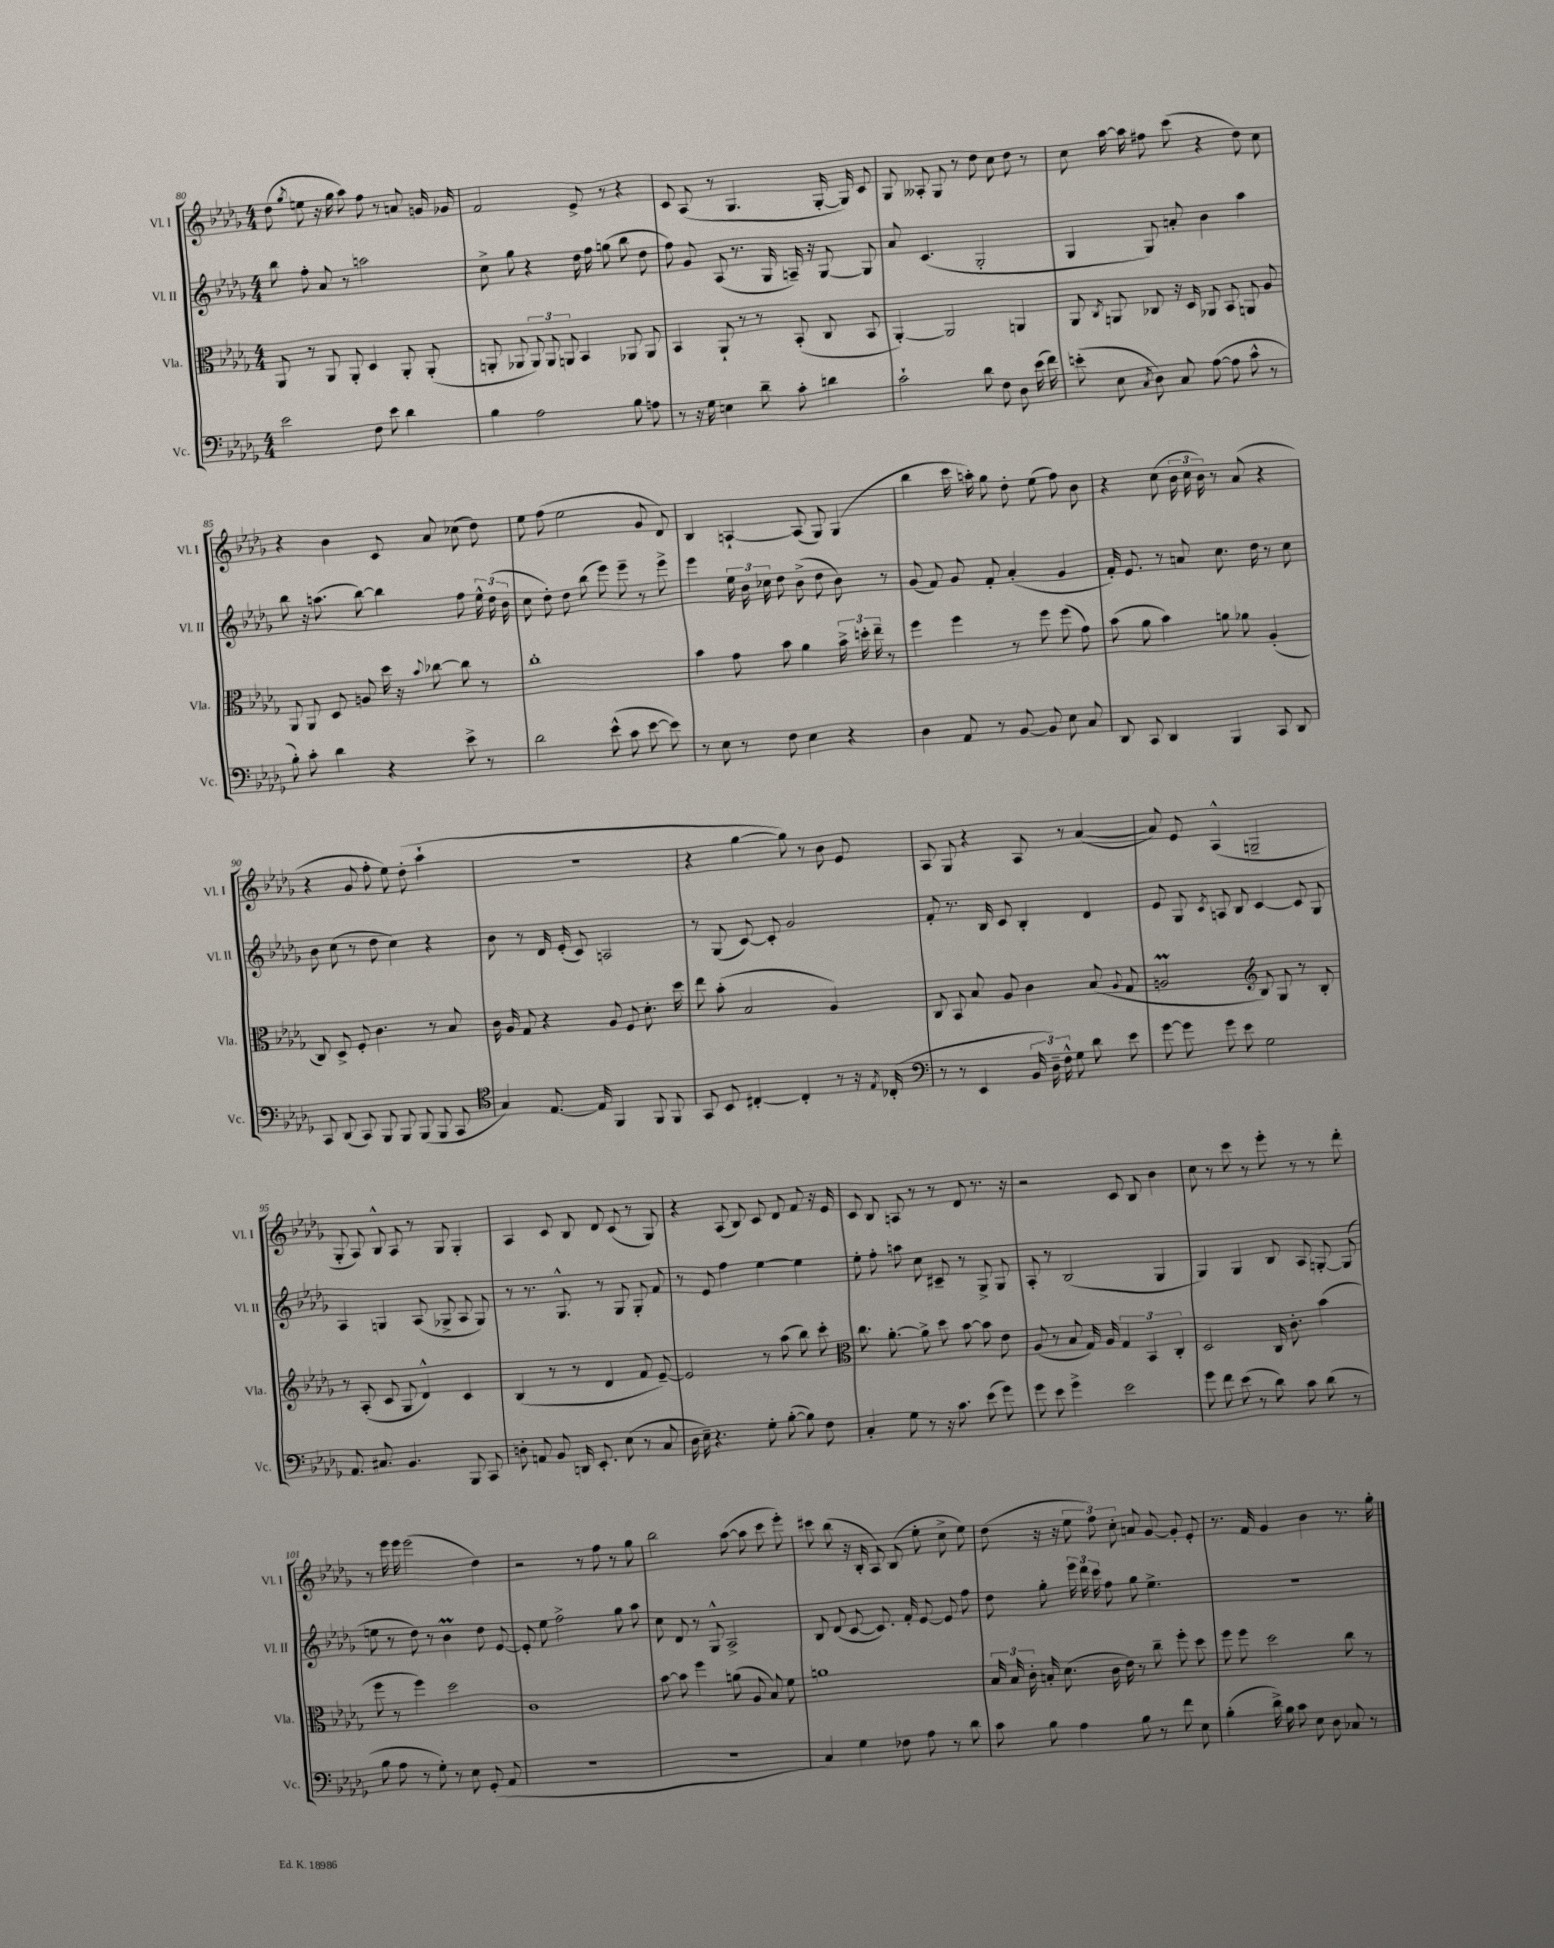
<<
\new StaffGroup <<
\new Staff = "s0" \with { instrumentName = "Vl. I" shortInstrumentName = "Vl. I" } {
    \clef treble \key des \major \numericTimeSignature \time 4/4
    \autoBeamOff des''8( \acciaccatura { ges''8 } e''8 r16 ges''16 aes''8) f''8 r8 a'8 g'16 ges'16 |
    f'2 ees'8-> r8 r4 |
    c'8 aes8( r8 ges4. ges16~-. ges16) c'8 |
    ges8 aeses8-. ges8 r8 des''8 c''8 des''8 r8 |
    c''8 aes''16~ aes''16 fis''8 c'''8( r4 des''8) c''8 |
    r4 bes'4 c'8 aes'8 ces''8( des''8) |
    ees''8 f''8( ees''2 ges'8 des'8) |
    bes4 a4~-! a8( ges8) ges4( |
    bes''4 c'''16 a''16-.) ges''8 des''8-. ees''8( f''8) bes'8 |
    r4 c''8( \tuplet 3/2 { bes'16 c''16 bes'16) } r8 aes'8( r4 |
    r4 ges'8 f''8-. ees''8) des''8-.( aes''4-! |
    R1 |
    r4 ges''4~ ges''8) r8 bes'8 ees'8 |
    aes8 ges8 r4 aes8 r8 aes'4~( |
    aes'8) ees'8 aes4-^( g2-- |
    ges8-. aes8) bes8-^ aes8 r8 ges8 ges4-. |
    aes4 c'8 bes8 des'8 c'8( r8 ges8) |
    r4 aes8( bes8) c'8 des'8 f'8 r16 ees'16 |
    c'8 bes8 a8 r8 r8 des'8 r8. r16 |
    r2 c'8 bes8 bes'4 |
    c''8 r8 c'''8 r8 ees'''8-. r8 r8 des'''8-. |
    r8 ees'''16 ees'''16 ees'''2( des''4) |
    r2 r8 f''8 r8 ges''8 |
    bes''2 aes''8~( aes''8 c'''8 ees'''8-.) |
    cis'''8 bes''8( r16 bes16-. aes8) bes8( ees''8-. c''8-> ees''8) |
    des''8( r16 r16 \tuplet 3/2 { ees''8 f''8) c''8-. } a'8 ges'8~ ges'8-. ees'8-. |
    r8. f'16 ges'4 bes'4 r8. ges''16-. \bar "|." |
}
\new Staff = "s1" \with { instrumentName = "Vl. II" shortInstrumentName = "Vl. II" } {
    \clef treble \key des \major \numericTimeSignature \time 4/4
    \autoBeamOff bes''8 f''8-. aes'8 r8 a''2 |
    c''8-> ges''8 r4 des''16 f''16 g''8( bes''8 des''8 |
    f''8) ges'8 aes8( r8. ges16 a16--) r16 ges8~ ges8 |
    aes'8 c'4.( ges2-. |
    ges4 ges8) a'8-. bes'4 aes''4 |
    bes''8 r16 a''8.( bes''8~) bes''4 f''8 \tuplet 3/2 { ees''16-^ des''16( bes'16 } |
    c''8 des''8-.) des''8 bes''8( ees'''8) ees'''8-- r8 ees'''8-> |
    ees'''4 \tuplet 3/2 { ees''16 bes'16 ces''16 } des''8 bes'8->( des''8 bes'8) r8 |
    ges'8( f'8) ges'8 f'8-. aes'4-.( ges'4 |
    f'16-.) ees'8. r8 a'8 c''8. des''16 r8 c''8 |
    bes'8 c''8( r8 des''8 c''4) r4 |
    bes'8 r8 des'16 ees'16-.( c'8) a2 |
    r8 ges8( c'8~) c'8-. ges'2 |
    f'8-. r8. bes16 c'8 bes4-. des'4 |
    ees'8 ges8 \acciaccatura { c'8 } a8 bes8 c'4~ c'8 ges8 |
    aes4 g4 aes8( ges8-> aes8 ges8) |
    r8 r8. ges8.-^ r8 ges8 ges8-. f'8 |
    r8 ees'8 f''4 ees''4~ ees''4 |
    ees''8-. f''8-. a''8 c''8 cis'8-- r8 ges8-> ges8 |
    aes8-. r8 bes2( ges4 |
    ges4) ges4 bes8 aes8 g8~-. g8( |
    e''8 r8 des''8) r8 bes'4\prall des''8 ees'8~ |
    ees'8-. ees''8 f''2-> ges''8 aes''8 |
    c''8 des'8 r8 ges8-^ aes2-> |
    bes8 des'8( c'8~ c'8.) f'16-. ees'8~ ees'8 f''8 |
    des''8 ges''8-. \tuplet 3/2 { ees'''16 des'''16 c'''16 } f''8 ges''8 ees''4.-> |
    R1 \bar "|." |
}
\new Staff = "s2" \with { instrumentName = "Vla." shortInstrumentName = "Vla." } {
    \clef alto \key des \major \numericTimeSignature \time 4/4
    \autoBeamOff aes,8 r8 aes,8 aes,8-. des4 aes,8-. aes,8-.( |
    a,8-. aes,8 \tuplet 3/2 { aes,8) aes,8 a,8 } bes,4 aes,8 aes,8 |
    bes,4 aes,8-! r8 r8 bes,8-.( c8 bes,8 |
    aes,4~-.) aes,2 a,4 |
    aes,8 \acciaccatura { c8 } a,8 ces8 r16 des16 aes,8 bes,8 a,8 aes8 |
    aes,8 aes,8 des8 a8 des''16 r16 \appoggiatura { bes'8 } ces''8~ ces''8 r8 |
    c''1-. |
    bes'4 ges'8 bes'8 aes'4 \tuplet 3/2 { bes'16-> d''16-. ees''16-- } r8 |
    f''4 f''4 r8 f''8 f''8( ges'8) |
    bes'8( aes'8 bes'4) a'8 aes'8 aes4-.( |
    c8) des8-> f8-. c'4. r8 bes8 |
    c'16 aes16 ges8 r4 aes8 f8 des'8.-. des''16 |
    ees''8 bes'8-.( bes2 aes4) |
    c8 bes,8 bes8 aes8 c'4 bes8( \appoggiatura { aes8 } ges8 |
    a2\prall \clef treble bes8) ges8 r8 bes8-. |
    r8 aes8-.( c'8 ges8 des'4-^) c'4 |
    bes4( r8 r8 des'4 f'8 ees'8~--) |
    ees'2 r8 aes''8( bes''8) c'''8-. |
    \clef alto c''8. aes'8.~-. aes'8-> des''8 bes'8~ bes'8 ees'8 |
    aes8( r8 bes8 ges16) aes16 \tuplet 3/2 { ges4 bes,4 c4-. } |
    des2 c16 c'8.-. bes'4( |
    f''8 r8 f''4) des''2 |
    c'1 |
    bes'8~ bes'8 f''4 a'8( aes8 bes8) f'8 |
    a'1 |
    \tuplet 3/2 { bes16 bes16 c'16-. } b16-. des'8.( c'16 ees'16) r8 c''8-- f''8-. des''8 |
    f''8 f''8 des''2 c''8 r8 \bar "|." |
}
\new Staff = "s3" \with { instrumentName = "Vc." shortInstrumentName = "Vc." } {
    \clef bass \key des \major \numericTimeSignature \time 4/4
    \autoBeamOff ees'2 f8 ees'8 des'4 |
    bes4 aes2 bes8 a8 |
    r8 r16 ges16 e4 des'8-- c'8-. d'4 |
    c'2-! des'8 f8 des8 ees'16( f'16) |
    e'8-.( ees8 \acciaccatura { c8 } des8) c8 aes8~( aes8 c'8-^ r8 |
    bes8-.) c'8-. des'4 r4 ees'8-> r8 |
    des'2 ees'8-^( c'8 ees'8~ ees'8) |
    r8 ees8 r8 f8 ees4 r4 |
    des4 aes,8 r8 bes,8~ bes,8 ees8 c8 |
    des,8 c,8 des,4 bes,,4 c,8 des,8 |
    c,8 des,8( c,8) bes,,8 bes,,8 bes,,8( bes,,8 c,8 |
    \clef tenor ges4) ees8.~ ees16 f,4 f,8 f,8 |
    ges,8 bes,8 cis4~-. cis4-. r8 r16 \acciaccatura { ees8 } ces16-.( |
    \clef bass r8 r8 ees,4 \tuplet 3/2 { bes,16 des16--) f16-^ } ges8 des'8 ees'8 |
    ges'8~ ges'8 ges'8 ees'8 ges2 |
    aes,8. cis8. bes,4. bes,,8 c,8 |
    d8-. a,8 bes,8 d,16 ees,8.-. ees8( r8 c8 |
    des16 ees16--) r4. ges8-. bes8~-.( bes8) f8 |
    c4-. ges8 r8 r16 c'8. ees'8( ges'8) |
    ges'8 ees'8 ges'4-> ees'2 |
    ges'8 f'8 ees'8( r8 des'8) c'8 des'8( r8 |
    bes8 aes8 r8 ges8-.) r8 ees8 ges,8-.( aes,8 |
    R1 |
    R1 |
    c4) ges4 fes8 aes8 r8 des'8 |
    c'8 bes8 aes4 bes8 r8 f'8 ees8 |
    bes4-.( des'16->) bes16 c'8 ees8 des8 ces8 r8 \bar "|." |
}
>>
>>
\layout { \context { \Score currentBarNumber = #80 } }
